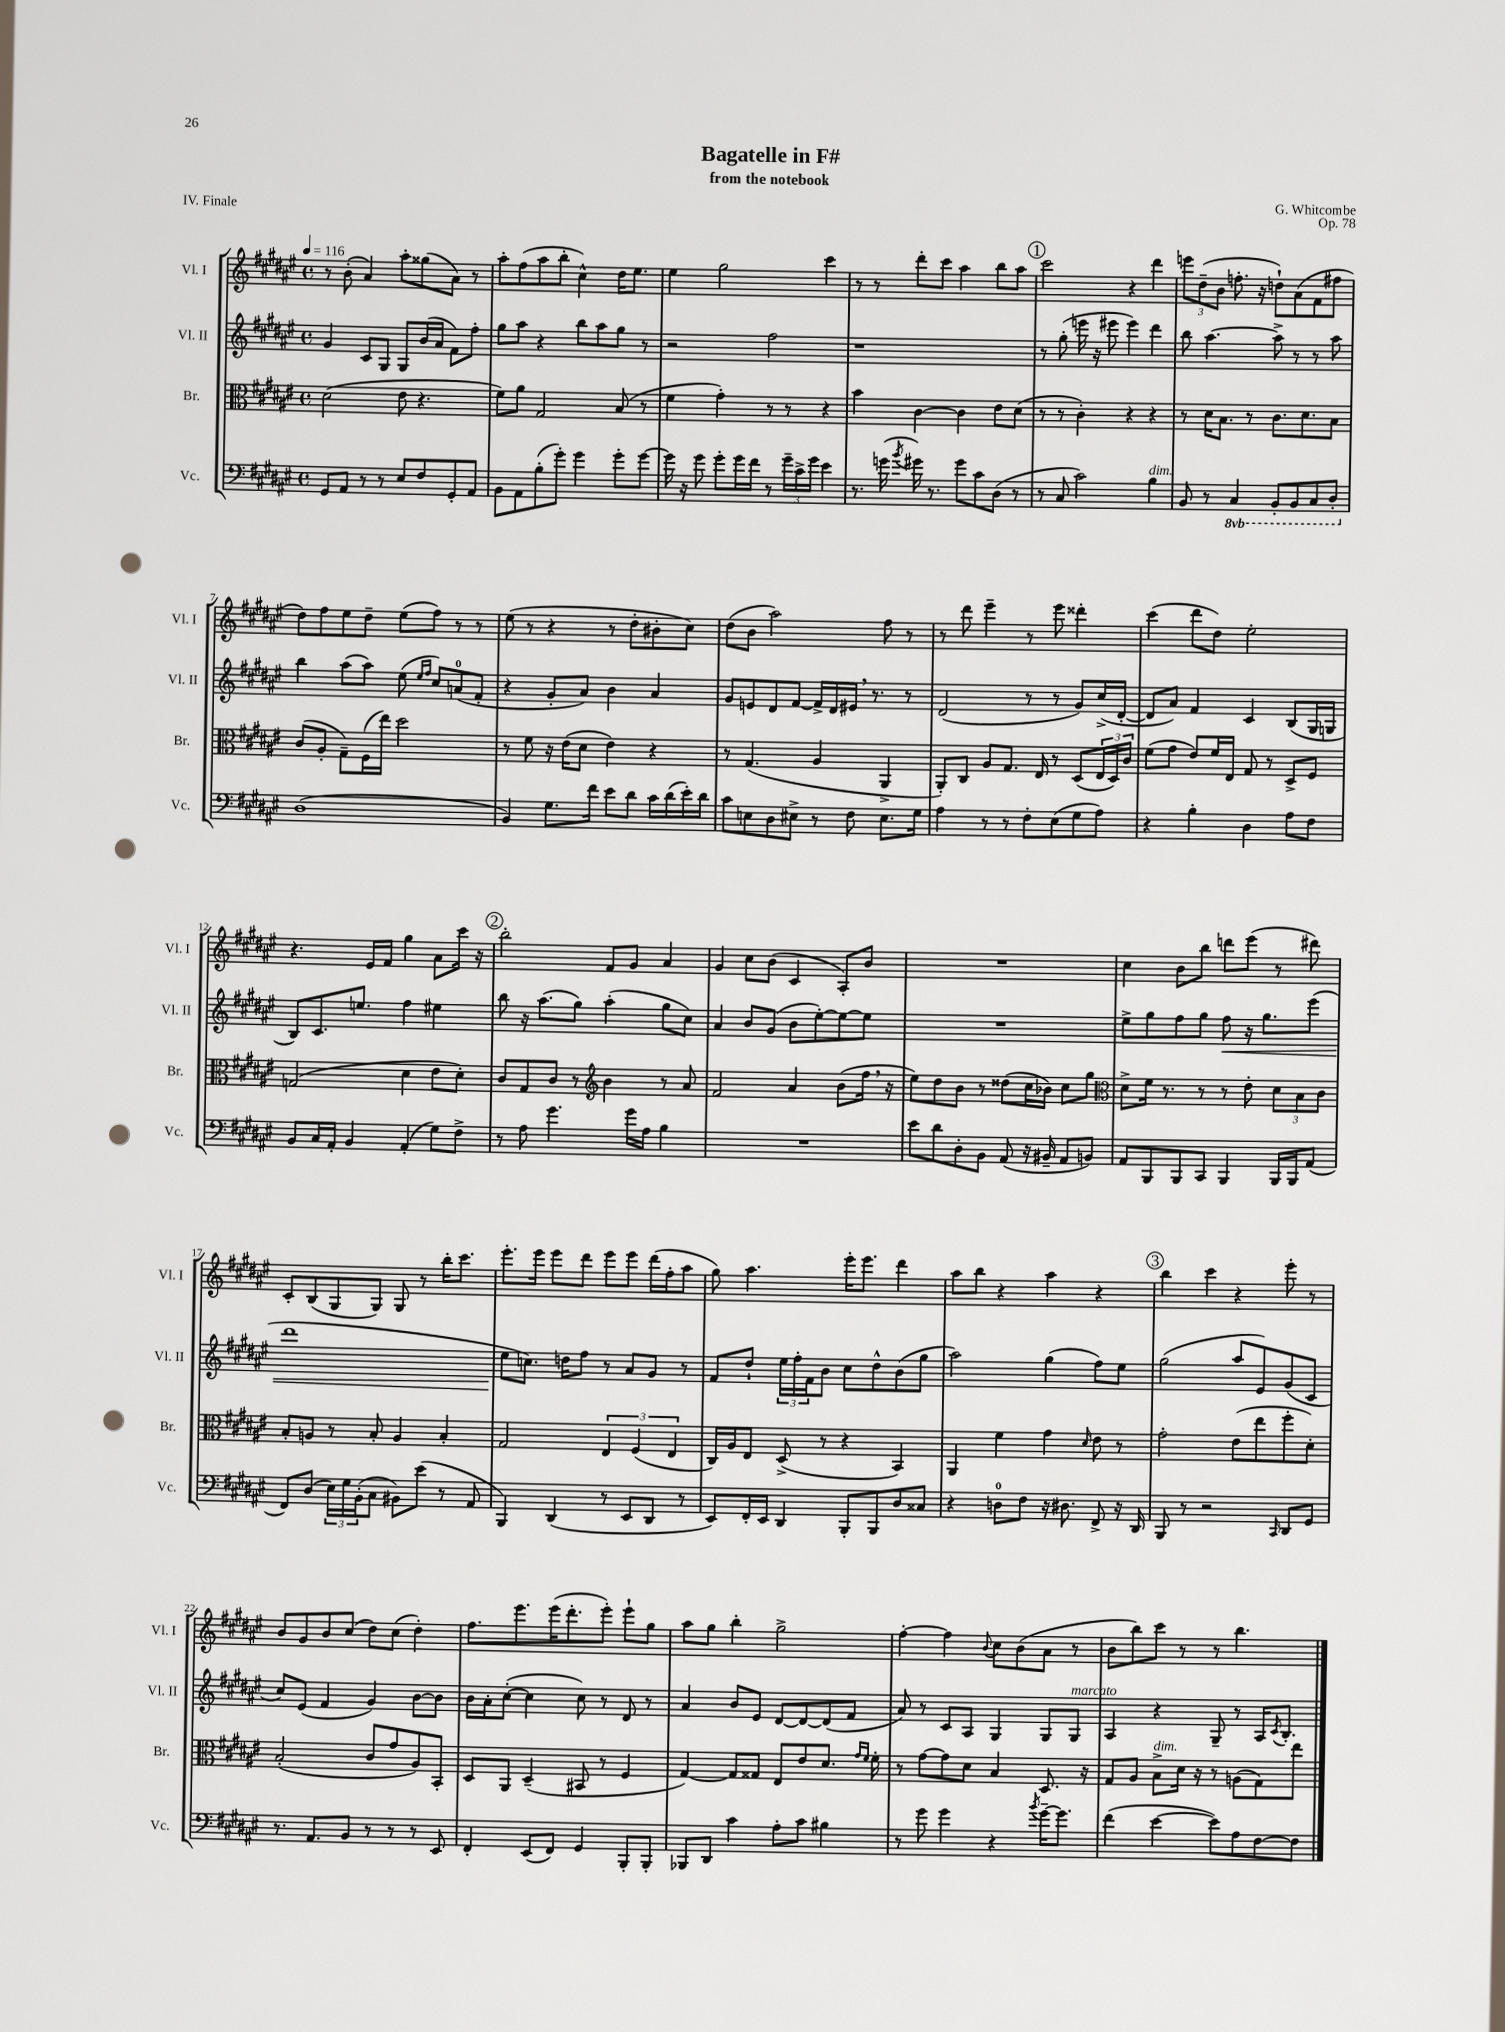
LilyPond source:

\header { title = "Bagatelle in F#" composer = "G. Whitcombe" subtitle = "from the notebook" opus = "Op. 78" piece = "IV. Finale" }
<<
\new StaffGroup <<
\new Staff = "s0" \with { instrumentName = "Vl. I" shortInstrumentName = "Vl. I" } {
    \clef treble \key fis \major \defaultTimeSignature \time 4/4 \tempo 4 = 116
    r8 b'8-.( ais'4) ais''8-. gisis''8( ais'8) r8 |
    ais''8-. fis''8( ais''8 b''8-. cis''4-^) dis''16 eis''8. |
    eis''4 gis''2 cis'''4 |
    r8 r8 dis'''8-. cis'''8 ais''4 b''8 ais''8 |
    \mark \markup { \circle "1" } cis'''2 r4 dis'''4 |
    \tuplet 3/2 { e'''8 dis''8--( b'8 } f''8.-. r16 d''8-!) ais'8( fis'8 fis''8 |
    dis''8) fis''8 eis''8 dis''8-- eis''8( fis''8) r8 r8 |
    eis''8( r8 r4 r8 dis''8-. bis'8-. cis''8) |
    dis''8( b'8 ais''2) fis''8 r8 |
    r8 dis'''8 eis'''4-- r8 eis'''8 disis'''4-. |
    cis'''4( dis'''8 dis''8) eis''2-. |
    r4. eis'16 fis'16 gis''4 ais'8 cis'''16 r16 |
    \mark \markup { \circle "2" } b''2-. fis'8 gis'8 ais'4 |
    gis'4 cis''8 b'8( cis'4 ais8-.) b'8 |
    R1 |
    cis''4 b'8 b''8 d'''8 eis'''8( r8 dis'''8) |
    cis'8-. b8( gis8 gis8) gis8 r8 b''16-. cis'''8. |
    eis'''8.-. eis'''16 eis'''8 dis'''8 eis'''8 eis'''8 dis'''16( fis''16-. ais''8 |
    gis''8) ais''4. eis'''16-. eis'''8. dis'''4 |
    ais''8 b''8 r4 ais''4 r4 |
    \mark \markup { \circle "3" } b''4 cis'''4 r4 eis'''8-. r8 |
    b'8 gis'8 b'8 cis''8( dis''8) cis''8( dis''4-.) |
    fis''8. eis'''8. eis'''16( dis'''8.-. eis'''8-.) eis'''8-! gis''8 |
    ais''8 gis''8 b''4-. gis''2-> |
    fis''4~-. fis''4 \appoggiatura { b'8 } cis''8 b'8( ais'8 r8 |
    b'8 b''8) cis'''8 r8 r8 b''4. \bar "|." |
}
\new Staff = "s1" \with { instrumentName = "Vl. II" shortInstrumentName = "Vl. II" } {
    \clef treble \key fis \major \defaultTimeSignature \time 4/4
    gis'4 cis'8 gis8 gis8 b'16( ais'16 fis'8) fis''8-. |
    gis''8 ais''8 r4 b''8 ais''8 gis''8 r8 |
    r2 fis''2 |
    r1 |
    \mark \markup { \circle "1" } r8 gis''8-.( e'''16 r16 eis'''8 eis'''4) dis'''4 |
    b''8 ais''4.~ ais''8-> r8 r8 ais''8 |
    b''4 ais''8( ais''8) eis''8( \grace { eis''16 fis''16 } cis''8) a'8-0( fis'8-. |
    r4 gis'8-. ais'8) b'4 ais'4 |
    gis'8 e'8 dis'8 fis'8~ fis'16-> dis'16 eis'16 \breathe r8. r8 |
    dis'2( r8 r8 gis'8) cis''16->( dis'16~-. |
    dis'8 ais'8) fis'4 cis'4 b8( gis16 g16 |
    b8) cis'8. e''8. fis''4 eis''4 |
    \mark \markup { \circle "2" } b''8 r16 ais''8.( gis''8) ais''4-.( gis''8 cis''8) |
    ais'4 b'8 gis'8( b'8 eis''8~-.) eis''8~ eis''8 |
    R1 |
    eis''8-> gis''8 fis''8 gis''8 fis''8\< r16 gis''8. eis'''8( |
    dis'''1 |
    eis''8\! c''8.) d''16 fis''8 r8 ais'8 gis'8 r8 |
    fis'8 dis''8-! \tuplet 3/2 { eis''16 fis''16-. fis'16 } b'8 cis''8 dis''8-^ b'8( gis''8 |
    ais''2) gis''4( fis''8) eis''8 |
    \mark \markup { \circle "3" } gis''2( ais''8 eis'8) gis'8( cis'8 |
    cis''8) eis'8( fis'4 gis'4) b'8~ b'8 |
    b'16 ais'16-. cis''8~-.( cis''4 cis''8) r8 dis'8 r8 |
    ais'4 b'8 eis'8 dis'8~ dis'8~ dis'8( fis'8 |
    ais'8) r8 cis'8 ais8 gis4 gis8 gis8^\markup { \italic "marcato" } |
    ais4 r4 gis8-- r8 ais16 \acciaccatura { cis'8 } b8.-. \bar "|." |
}
\new Staff = "s2" \with { instrumentName = "Br." shortInstrumentName = "Br." } {
    \clef alto \key fis \major \defaultTimeSignature \time 4/4
    dis'2( eis'8 r4. |
    fis'8) ais'8 gis2 b8( r8 |
    fis'4 gis'4-.) r8 r8 r4 |
    b'4 cis'4~ cis'4 eis'8 dis'8( |
    \mark \markup { \circle "1" } r8 r8 cis'4-.) r4 r4 |
    r8 dis'16 b8. r8 cis'8. dis'8. b8 |
    cis'8( ais8-. gis8--) fis16( eis''16) dis''2 |
    r8 fis'8 r16 eis'16( dis'8 eis'4) r4 |
    r8 gis4.( ais4 ais,4-> |
    ais,8-.) cis8 ais8 gis8. eis16 r8 dis8( \tuplet 3/2 { eis16 dis16) cis'16 } |
    fis'8( gis'8 eis'8) fis'16 eis16 gis8 r8 dis8-> fis8 |
    g2( dis'4 eis'8 dis'8-.) |
    \mark \markup { \circle "2" } cis'8 gis8 cis'8 r8 \clef treble b'4 r8 ais'8 |
    fis'2 ais'4 b'8( fis''16 \breathe r16 |
    eis''8) dis''8 b'8 r8 disis''8( cis''16 bes'16) cis''8 gis''8 |
    \clef alto dis'8-> fis'16 r8. r8 r8 eis'8-. \tuplet 3/2 { dis'8 b8 cis'8 } |
    b8-. a8 r8 b8-. a4 b4-. |
    gis2 \tuplet 3/2 { eis4 fis4( eis4 } |
    cis16) ais16 eis8 dis8->( r8 r4 b,4) |
    ais,4 fis'4 gis'4 \grace { dis'16 } eis'8 r8 |
    \mark \markup { \circle "3" } gis'2-. eis'8( eis''8 fis''8-. dis'8-.) |
    b2-.( cis'8 gis'8 ais8) b,8-. |
    dis8 ais,8 dis4--( bis,8 r8 fis4 |
    gis4~) gis8 gisis8 eis8 eis'8 dis'8. \grace { gis'16 fis'16 } fis'16-. |
    r8 gis'8~ gis'8 dis'8 b4 dis8. r16 |
    gis8 ais8 b8->^\markup { \italic "dim." } dis'16 r16 r8 a8( gis8) eis''8 \bar "|." |
}
\new Staff = "s3" \with { instrumentName = "Vc." shortInstrumentName = "Vc." } {
    \clef bass \key fis \major \defaultTimeSignature \time 4/4 \set Staff.ottavationMarkups = #ottavation-simple-ordinals
    gis,8 ais,8 r8 r8 eis8 fis8 gis,8-. ais,8 |
    b,8 ais,8 b8-.( gis'8-.) gis'4 gis'8-. gis'8~ |
    gis'16 r16 gis'8 gis'8-. gis'16 fis'16 r8 \tuplet 3/2 { gis'16-- cis'16-> gis'16 } eis'4 |
    r8. g'16( \acciaccatura { b'8 } gis'16) r8. gis'8 cis'8 dis8( r8 |
    \mark \markup { \circle "1" } r8 cis8 cis'2) b4^\markup { \italic "dim." } |
    b,8 r8 \ottava #-1 cis,4 b,,8-. b,,8 cis,8 dis,8-. \ottava #0 |
    dis1( |
    b,4) gis8. fis'16 eis'8 dis'8 cis'16 dis'16( eis'16-.) dis'16 |
    cis'8 e8 dis8 eis8-> r8 fis8 eis8. gis16 |
    ais4 r8 r8 fis8-. eis8( gis8 ais8) |
    r4 b4-. dis4 ais8 fis8 |
    b,8 cis16 ais,16-. b,4 ais,4-.( gis8) fis8-> |
    \mark \markup { \circle "2" } r8 ais8 gis'4. gis'16 ais16 b4 |
    R1 |
    eis'8 dis'8 dis8-. b,8 ais,8( r16 bis,16-- ais,8 b,8) |
    ais,8 b,,8 b,,8 cis,8 b,,4 b,,16 b,,16 ais,8( |
    fis,8) dis8( \tuplet 3/2 { eis16) gis16 b,16-.( } cis8 bis,8) eis'8( r8 ais,8 |
    b,,4) dis,4( r8 eis,8 dis,8 r8 |
    eis,8) fis,16-. eis,16 dis,4 b,,8-. b,,8 dis8 cisis8 |
    r4 d8-0 fis8 r16 dis8. fis,8-> r16 dis,16 |
    \mark \markup { \circle "3" } b,,8 r8 r2 \grace { cis,16 } dis,8 gis,8 |
    r8. ais,8. b,8 r8 r8 r8 eis,8 |
    fis,4-. eis,8( fis,8) gis,4 b,,8-. b,,8-. |
    bes,,8 dis,8 cis'4 ais8-. cis'8 bis4 |
    r8 gis'8 gis'4 r4 \acciaccatura { b'8 } gis'16~-- gis'8. |
    fis'4( eis'4~ eis'8) ais8 fis8~ fis8 \bar "|." |
}
>>
>>
